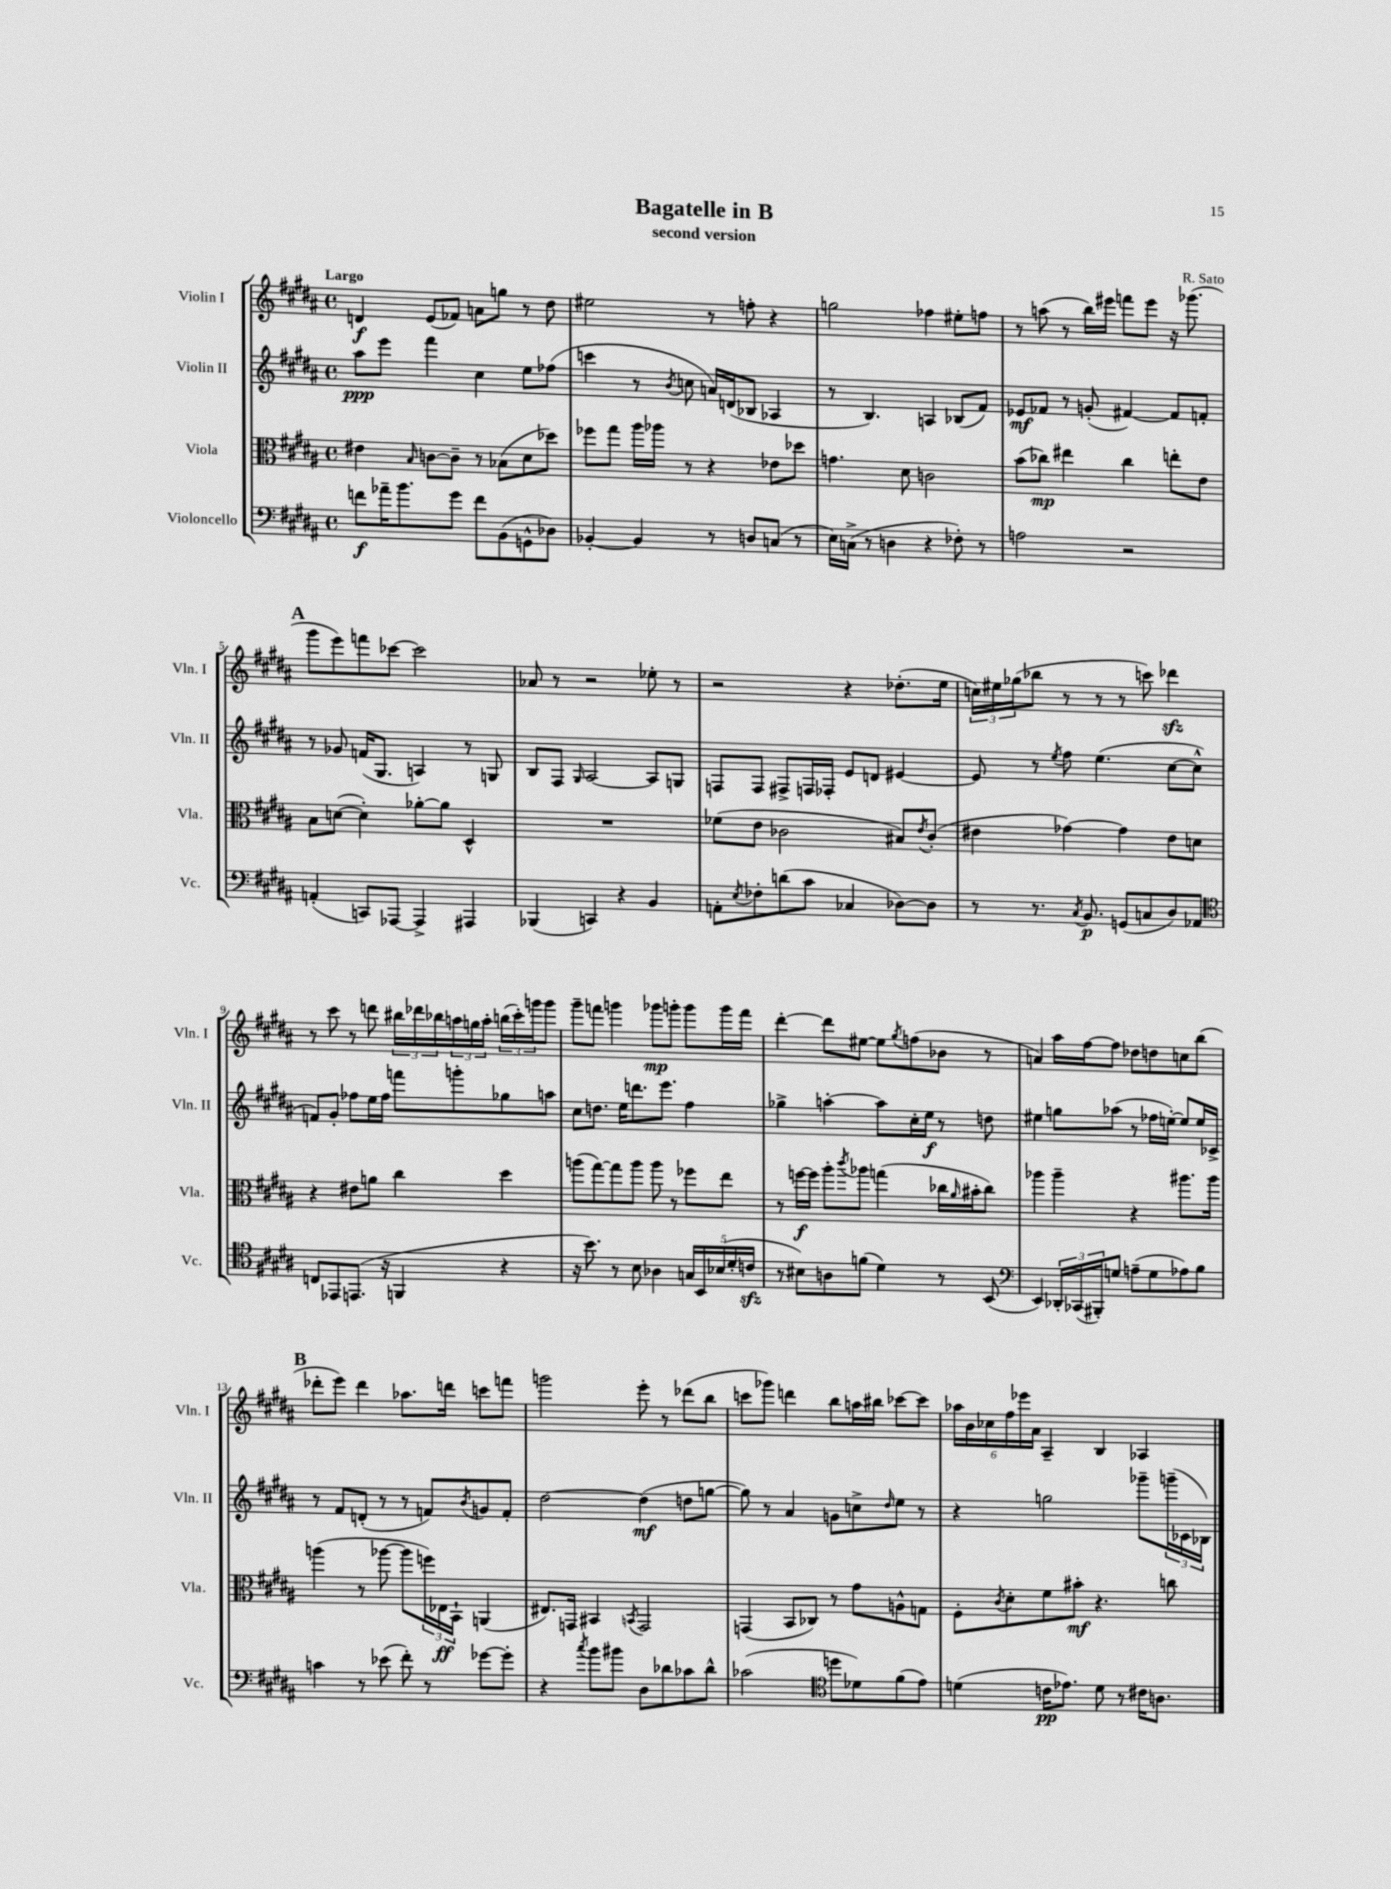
\header { title = "Bagatelle in B" composer = "R. Sato" subtitle = "second version" }
<<
\new StaffGroup <<
\new Staff = "s0" \with { instrumentName = "Violin I" shortInstrumentName = "Vln. I" } {
    \clef treble \key b \major \defaultTimeSignature \time 4/4 \tempo "Largo"
    d'4\f e'8( fes'8) a'8 g''8 r8 dis''8 |
    eis''2 r8 f''8-. r4 |
    g''2 fes''4 eis''8-. f''8 |
    r8 a''8( r8 b''16) eis'''16 f'''8 eis'''8 r16 ges'''8.( |
    \mark \markup { \bold "A" } gis'''8 e'''8) f'''8 ces'''8~ ces'''2 |
    aes'8 r8 r2 ees''8-. r8 |
    r2 r4 des''8.-.( e''16 |
    \tuplet 3/2 { c''16) eis''16 ges''16( } bes''8 r8 r8 r8 c'''8) des'''4\sfz |
    r8 cis'''8 r8 d'''8 \tuplet 3/2 { bis''16 des'''16 bes''16 } \tuplet 3/2 { a''16 g''16 a''16-. } \tuplet 3/2 { b''16( cis'''16-.) g'''16 } g'''8 |
    gis'''8-- f'''8 g'''4 ges'''8\mp g'''8-. g'''8 g'''16 f'''16 |
    dis'''4~-. dis'''8 eis''8~ eis''8 \acciaccatura { gis''8 } f''8( bes'8 r8 |
    a'4) ais''16 fis''16~ fis''8 des''8 d''8 c''8 b''8( |
    \mark \markup { \bold "B" } des'''8-. e'''8) des'''4 aes''8. d'''16 c'''8 f'''8 |
    g'''2 e'''8-. r8 des'''8( b''8 |
    c'''8 ges'''8) d'''4 b''8 a''16 bis''16 ces'''8~ ces'''8 |
    \tuplet 6/4 { aes''16 b'16 ces''16 fis''16 ees'''16 ais'16 } ais4-- b4 aes4 \bar "|." |
}
\new Staff = "s1" \with { instrumentName = "Violin II" shortInstrumentName = "Vln. II" } {
    \clef treble \key b \major \defaultTimeSignature \time 4/4
    ais''8\ppp e'''8 fis'''4 cis''4 e''8 fes''8( |
    c'''4 r8 \acciaccatura { b'8 } c''8 a'16) d'16( bes8 aes4 |
    r8 b4.) a4 bes8( fis'8) |
    ees'8\mf fes'8 r8 g'8-.( fis'4~) fis'8 f'8-. |
    \mark \markup { \bold "A" } r8 ges'8 f'16( gis8. a4) r8 g8 |
    b8 fis8 \grace { gis16 } ais2~ ais8 g8 |
    f8 f8 fis8-> f16 fes16-. e'8 d'8 eis'4~ |
    eis'8 r8 \acciaccatura { e''8 } fis''8 e''4.( cis''8~ cis''8-^ |
    f'8) gis'8-. fes''8 e''16 fes''16 f'''8 g'''8-. ges''8 a''8 |
    cis''8 d''8. e''16 d'''8. e'''8. fis''4 |
    ges''4-> a''4~-. a''8 cis''16-. e''16\f r8 d''8 |
    eis''4 g''8 aes''8( r8 fes''16 e''16~-.) e''8 e''16 ces'16-> |
    \mark \markup { \bold "B" } r8 fis'8 d'8-.( r8 r8 f'8) \acciaccatura { b'8 } g'8 f'8-. |
    dis''2~ dis''4\mf( d''8 g''8~ |
    g''8) r8 ais'4 g'8 c''8-> \grace { dis''16 } e''8 r8 |
    r4 g''2 ges'''8-- \tuplet 3/2 { g'''16--( ces'16 bes16) } \bar "|." |
}
\new Staff = "s2" \with { instrumentName = "Viola" shortInstrumentName = "Vla." } {
    \clef alto \key b \major \defaultTimeSignature \time 4/4
    eis'4 \grace { b16 } c'8~ c'8-- r8 bes8( dis'8 des''8) |
    fes''8 gis''8 ais''16 aes''16 r8 r4 ees'8 des''8 |
    g'4. dis'8 c'2 |
    b'8( ces''8\mp) eis''4 ces''4 e''8-. e'8 |
    \mark \markup { \bold "A" } b8 d'8~( d'4-.) aes'8~-. aes'8 dis4-^ |
    R1 |
    fes'8( e'8 ces'2 bis8) \acciaccatura { e'8 } ces'8-.( |
    eis'4 ges'4~) ges'4 eis'8 d'8 |
    r4 eis'8 a'8 cis''4 dis''4 |
    a''8( gis''8~) gis''8 a''8 a''8 r8 fes''8 e''8 |
    r8 f''16~\f f''16 ais''8-. \acciaccatura { cis'''8 } aes''8 g''4( ces''16 \grace { ais'16 } bis'16-. ces''8) |
    aes''4 aes''4-- r4 ais''8. ais''16 |
    \mark \markup { \bold "B" } a''4( r8 aes''8~ aes''8 \tuplet 3/2 { f''16) ees16\ff b,16-! } a,4( |
    eis8.) g,16 bis,4 \acciaccatura { b,8 } g,2 |
    g,4( b,8 ces8) r8 gis'8 a8-^ g8 |
    fis8-. \acciaccatura { cis'8 } dis'8-. fis'8 bis'8-.\mf r4. c''8 \bar "|." |
}
\new Staff = "s3" \with { instrumentName = "Violoncello" shortInstrumentName = "Vc." } {
    \clef bass \key b \major \defaultTimeSignature \time 4/4
    f'8\f aes'16-- b'8. gis'8 f'8 b,8( g,8-^ des8) |
    bes,4~-. bes,4 r8 d8 c8( r8 |
    e16) c16->( r8 d4 r4 fes8-.) r8 |
    a2 r2 |
    \mark \markup { \bold "A" } a,4-.( c,8) aes,,8~ aes,,4-> ais,,4 |
    bes,,4( c,4) r4 b,4 |
    a,8-. \acciaccatura { e8 } fes8-. d'8( cis'8 ces4 des8~) des8 |
    r8 r8. \acciaccatura { cis8 } b,8.\p g,8( c8 dis8) aes,8 |
    \clef tenor c8 ees,8 e,8.( r16 f,4 r4 |
    r16 b'8.) r8 b8 aes4 \tuplet 5/4 { g16 b,16 bes16( dis'16-. c'16\sfz } |
    r8 bis8) a8 f'8( dis'4) r8 b,8( |
    \clef bass e,4) \tuplet 3/2 { des,16-. ces,16( bis,,16-.) } g8 a8--( g8 aes8) b8 |
    \mark \markup { \bold "B" } c'4 r8 ees'8( fis'8-.) r8 ges'8~ ges'8-. |
    r4 \acciaccatura { cis''8 } b'8 bis'8 dis8 des'8 ces'8 des'8-^ |
    ces'2( \clef tenor d''8 des'8) fis'8( e'8) |
    d'4( c'16\pp ees'8.) d'8 r8 cis'16 a8. \bar "|." |
}
>>
>>
